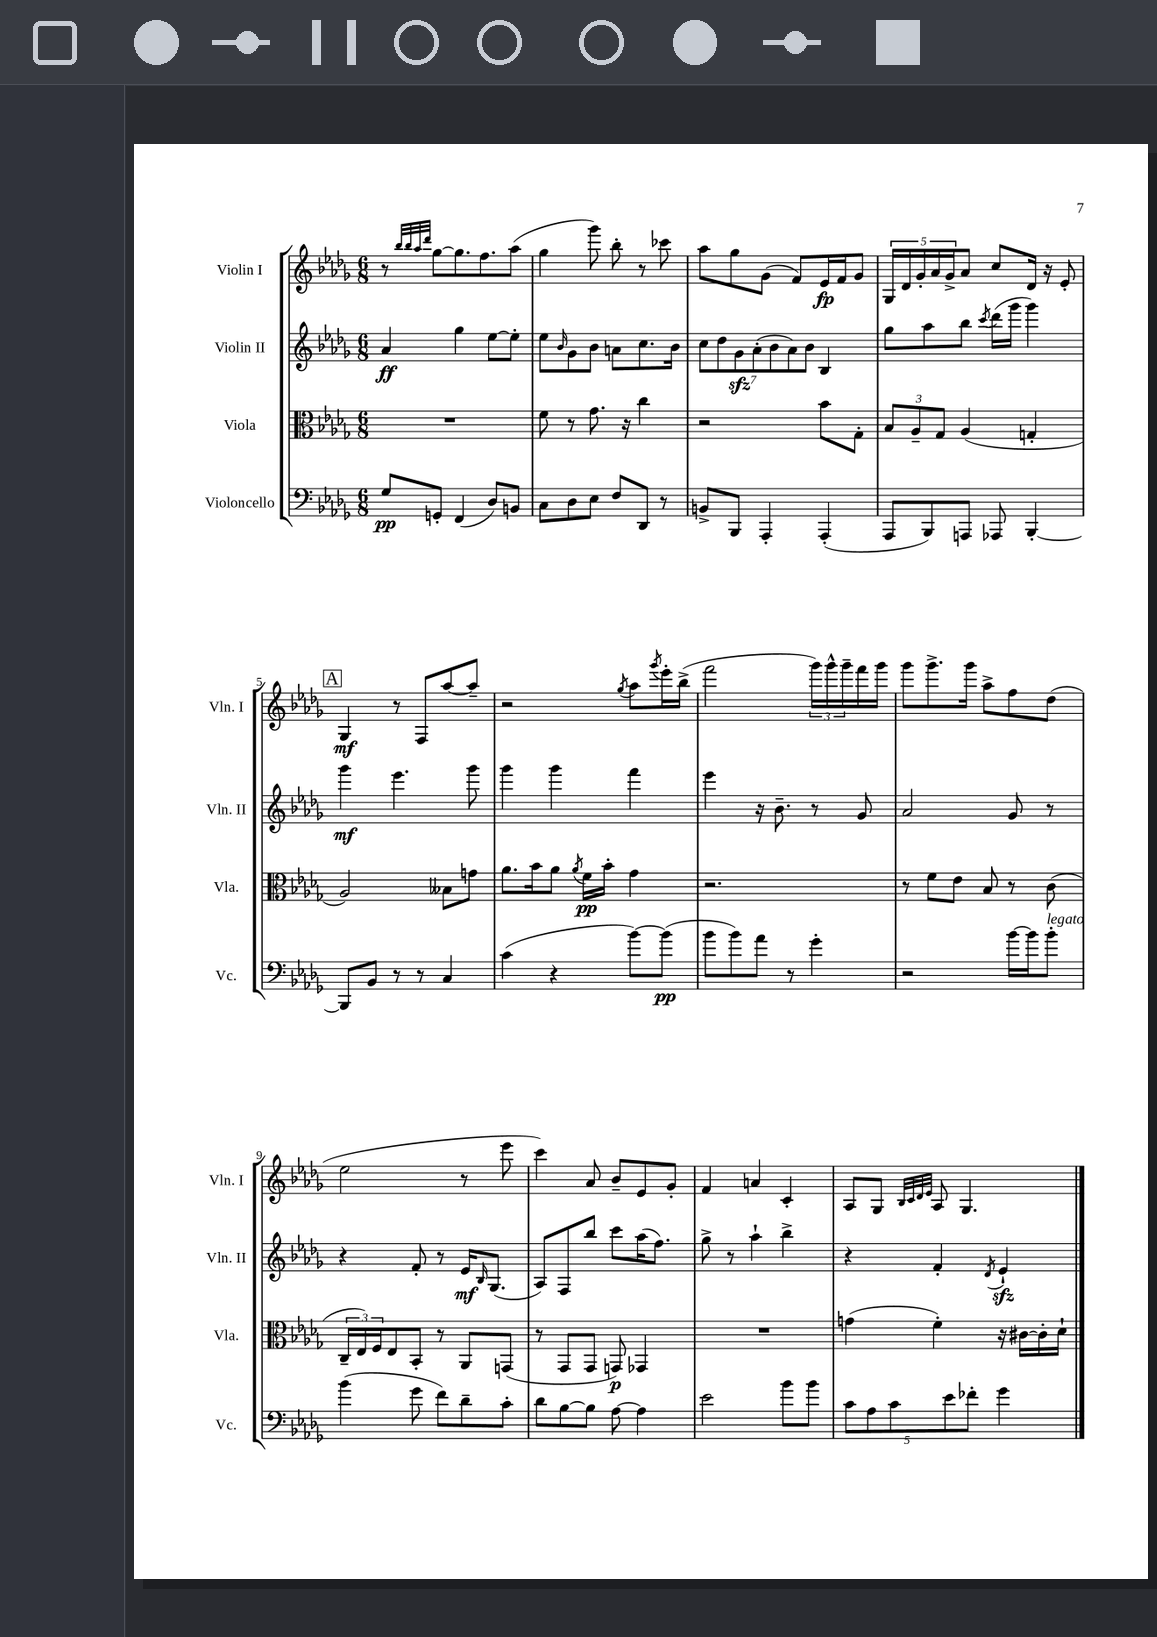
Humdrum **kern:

**kern	**kern	**kern	**kern
*staff4	*staff3	*staff2	*staff1
*clefF4	*clefC3	*clefG2	*clefG2
*k[b-e-a-d-g-]	*k[b-e-a-d-g-]	*k[b-e-a-d-g-]	*k[b-e-a-d-g-]
*M6/8	*M6/8	*M6/8	*M6/8
8G-	2.r	4a-	8r
.	.	.	32qqbb-
.	.	.	32qqbb-
.	.	.	32qqaa-
.	.	.	32qqddd-
8GG'	.	.	[8gg-
(4FF	.	4gg-	8.gg-]
.	.	.	8.ff
8D-)	.	[8ee-	.
8BB	.	8ee-']	(8aa-
=	=	=	=
8C	8f	8ee-	4gg-
.	.	16qqb-	.
8D-	8r	8g-	.
8E-	8.g-	8b-	8ggg-)
8F	.	8a	8bb-'
.	16r	.	.
8DD-	4cc	8.cc	8r
8r	.	.	8ccc-
.	.	16b-	.
=	=	=	=
8BB^	2r	14cc	8aa-
.	.	14dd-	.
8BBB-	.	.	8gg-
.	.	14g-	.
.	.	(14a-'	.
4AAA-'	.	.	(8g-
.	.	14b-	.
.	.	14a-)	.
.	.	.	8f)
.	.	14b-	.
(4AAA-'	8b-	4B-	16e-
.	.	.	16f
.	8G-'	.	8g-
=	=	=	=
8AAA-	12B-	8gg-	20G-
.	.	.	20d-
.	12A-~	.	.
.	.	.	20g-'
8BBB-)	.	8aa-	.
.	.	.	20a-
.	12G-	.	.
.	.	.	20g-^
8AAA	(4A-	8bb-	8a-
.	.	8qccc	.
8AAA-	.	(16ddd-	8cc
.	.	16ggg-	.
[4BBB-'	4G'	4ggg-)	16d-
.	.	.	16r
.	.	.	8e-'
=	=	=	=
8BBB-]	2A-)	4ggg-	4G-
8BB-	.	.	.
8r	.	4.eee-	8r
8r	.	.	8F
4C	8B--	.	[8aa-
.	8g	8ggg-	8aa-~]
=	=	=	=
(4c	8.a-	4ggg-	2r
.	16b-	.	.
4r	8a-	4ggg-	.
.	8qa-	.	.
.	16f	.	.
.	16b-'	.	.
.	.	.	8qgg-
[8b-)	4g-	4fff	8aa-
.	.	.	8qggg-
(8b-]	.	.	16eee-'
.	.	.	(16bb-^
=	=	=	=
8b-	2.r	4eee-	2fff
8b-)	.	.	.
8a-	.	16r	.
.	.	8.b-~	.
8r	.	.	.
4g-'	.	8r	24ggg-)
.	.	.	24ggg-^^
.	.	.	24ggg-~
.	.	8g-	16fff
.	.	.	16ggg-
=	=	=	=
2r	8r	2a-	8ggg-
.	8f	.	8.ggg-^
.	8e-	.	.
.	.	.	16ggg-
.	8B-	.	8aa-^
[16b-	8r	8g-	8ff
16b-]	.	.	.
8b-'	(8c	8r	(8dd-
=	=	=	=
(4b-	24C~	4r	2ee-
.	24E-)	.	.
.	24F	.	.
.	8E-	.	.
8g-	8BB-'	8f'	.
8f)	8r	8r	.
8d-~	8AA-	16e-	8r
.	.	16qqB-	.
.	.	(8.G-	.
8c'	(8GG	.	8eee-
=	=	=	=
8d-	8r	8A-)	4ccc)
[8B-	8GG-	8F	.
8B-]	8GG-	8bb-	8a-
[8A-	8GG)	8ccc	8b-~
4A-]	4GG-	(16aa-	8e-
.	.	8.ff)	.
.	.	.	8g-'
=	=	=	=
2e-	2.r	8gg-^	4f
.	.	8r	.
.	.	4aa-`	4a
8b-	.	4bb-^	4c'
8b-	.	.	.
=	=	=	=
10c	(4g	4r	8A-
10A-	.	.	.
.	.	.	8G-
10c	.	.	.
.	.	.	32qqB-
.	.	.	32qqc
.	.	.	32qqd-
.	.	.	32qqe-
.	4f')	4f'	8A-
10e-	.	.	.
.	.	.	4.G-
10f-'	.	.	.
.	.	8qd-	.
4g-	16r	4e-`	.
.	[16c#	.	.
.	16c#']	.	.
.	16d-`	.	.
==	==	==	==
*-	*-	*-	*-
